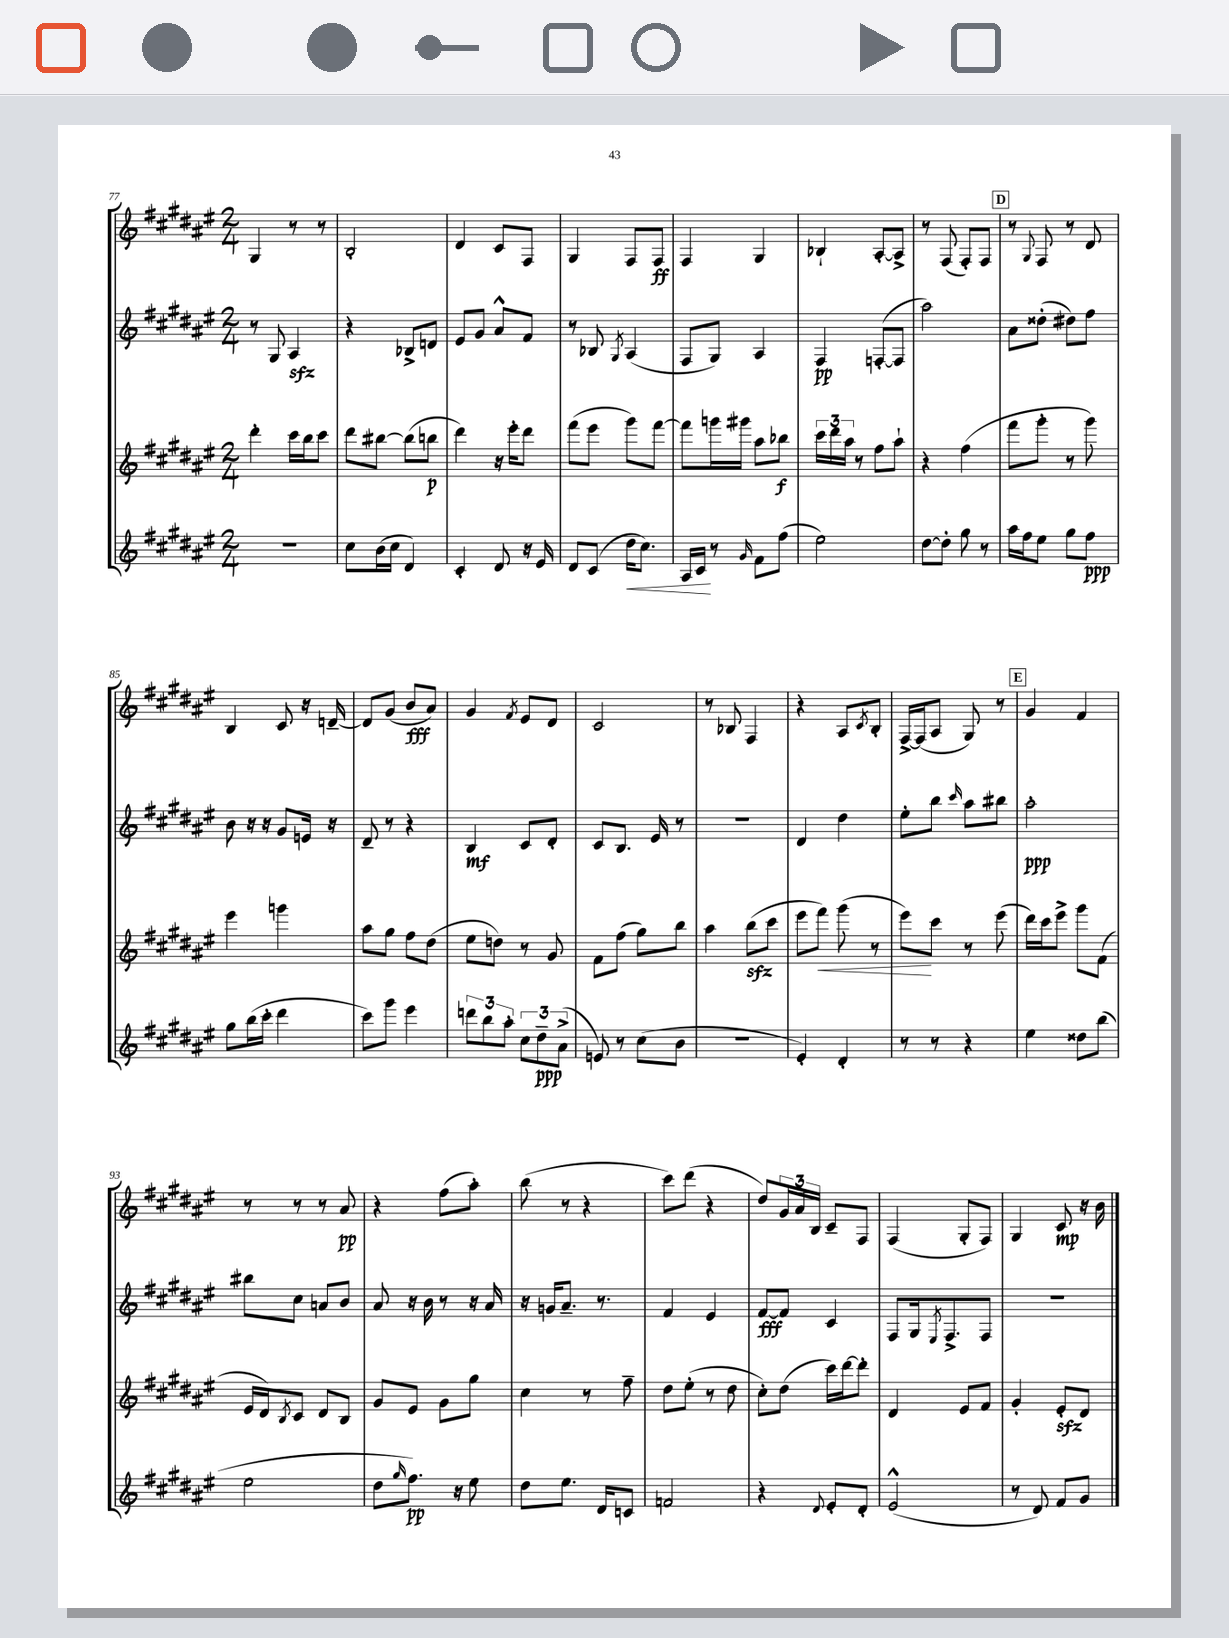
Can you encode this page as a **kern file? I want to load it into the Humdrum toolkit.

**kern	**dynam	**kern	**dynam	**kern	**dynam	**kern	**dynam
*part4	*part4	*part3	*part3	*part2	*part2	*part1	*part1
*staff4	*staff4	*staff3	*staff3	*staff2	*staff2	*staff1	*staff1
*clefG2	*	*clefG2	*	*clefG2	*	*clefG2	*
*k[f#c#g#d#a#e#]	*	*k[f#c#g#d#a#e#]	*	*k[f#c#g#d#a#e#]	*	*k[f#c#g#d#a#e#]	*
*M2/4	*	*M2/4	*	*M2/4	*	*M2/4	*
=77	=77	=77	=77	=77	=77	=77	=77
2r	.	4ddd#'\	.	8r	.	4G#/	.
.	.	.	.	8G#/	.	.	.
.	.	16ccc#\LL	.	4A#zz/	.	8r	.
.	.	16bb\J	.	.	.	.	.
.	.	8ccc#\J	.	.	.	8r	.
=78	=78	=78	=78	=78	=78	=78	=78
8cc#\L	.	8ddd#\L	.	4r	.	2B'/	.
(16b\L	.	[8bb#X\J	.	.	.	.	.
16cc#\JJ	.	.	.	.	.	.	.
4d#/)	.	(8bb#\L]	.	8B-X^/L	.	.	.
.	.	8bbn\J	p	8dn/J	.	.	.
=79	=79	=79	=79	=79	=79	=79	=79
4c#'/	.	4ddd#\)	.	8e#/L	.	4d#/	.
.	.	.	.	8g#/J	.	.	.
8d#/	.	16r	.	8a#^^/L	.	8c#/L	.
.	.	16eee#'\KL	.	.	.	.	.
16r	.	8ddd#\J	.	8f#/J	.	8F#/J	.
16e#/	.	.	.	.	.	.	.
=80	=80	=80	=80	=80	=80	=80	=80
8d#/L	.	(8fff#\L	.	8r	.	4G#/	.
(8c#/J	.	8eee#\J	.	8B-X/	.	.	.
.	.	.	.	8qG#/	.	.	.
!	!LO:HP:b	!	!	!	!	!	!
16dd#\KL	<	8ggg#\L)	.	(4A#/	.	8F#/L	.
8.cc#\J)	.	.	.	.	.	.	.
.	.	[8fff#\J	.	.	.	8F#/J	ff
=81	=81	=81	=81	=81	=81	=81	=81
16A#/LL	.	8fff#\L]	.	8F#/L	.	4F#/	.
16c#/JJ	.	.	.	.	.	.	.
8r	[	16gggn\L	.	8G#/J)	.	.	.
.	.	16ggg#X\JJ	.	.	.	.	.
16qqg#/	.	.	.	.	.	.	.
8f#\L	.	8aa#\L	.	4A#/	.	4G#/	.
(8ff#\J	.	8bb-X\J	f	.	.	.	.
=82	=82	=82	=82	=82	=82	=82	=82
2ee#\)	.	24ccc#\LL	.	4F#/	pp	4B-X`/	.
.	.	24ddd#\	.	.	.	.	.
.	.	24aa#\JJ	.	.	.	.	.
.	.	8r	.	.	.	.	.
.	.	8ff#\L	.	([8Fn'/L	.	[8A#'/L	.
.	.	8aa#`\J	.	8F/J]	.	8A#^/J]	.
=83	=83	=83	=83	=83	=83	=83	=83
[8dd#\L	.	4r	.	2aa#\)	.	8r	.
8dd#'\J]	.	.	.	.	.	(8F#/	.
8gg#\	.	(4ff#\	.	.	.	8F#'/L)	.
8r	.	.	.	.	.	8F#/J	.
!!LO:REH:place=s1:t=D
=84	=84	=84	=84	=84	=84	=84	=84
16aa#\LL	.	8fff#\L	.	8a#\L	.	8r	.
16ff#\J	.	.	.	.	.	.	.
.	.	.	.	.	.	8qqG#/	.
8ee#\J	.	8ggg#'\J	.	(8dd##X'\J	.	8F#/	.
8gg#\L	.	8r	.	8dd#X\L)	.	8r	.
8ff#\J	ppp	8ggg#\)	.	8ff#\J	.	8d#/	.
!!LO:LB:g=z
=85	=85	=85	=85	=85	=85	=85	=85
8gg#\L	.	4eee#\	.	8b\	.	4B/	.
(16bb\L	.	.	.	16r	.	.	.
16ccc#'\JJ	.	.	.	16r	.	.	.
4ddd#\	.	4gggn\	.	8g#/L	.	8c#/	.
.	.	.	.	16en/Jk	.	16r	.
.	.	.	.	16r	.	[16dn~/	.
=86	=86	=86	=86	=86	=86	=86	=86
8ccc#\L)	.	8aa#\L	.	8d#~/	.	8d/L]	.
8ggg#\J	.	8gg#\J	.	8r	.	(8g#/J	.
4eee#\	.	8ff#\L	.	4r	.	8b/L	fff
.	.	(8dd#\J	.	.	.	8a#/J)	.
=87	=87	=87	=87	=87	=87	=87	=87
12dddn\L	.	8ee#\L	.	4B/	mf	4g#/	.
12bb\	.	.	.	.	.	.	.
.	.	8ddn\J)	.	.	.	.	.
12aa#'\J	.	.	.	.	.	.	.
.	.	.	.	.	.	8qf#/	.
12cc#\L	.	8r	.	8c#/L	.	8e#/L	.
12dd#~\	ppp	.	.	.	.	.	.
.	.	8g#/	.	8d#'/J	.	8d#/J	.
(12a#^\J	.	.	.	.	.	.	.
=88	=88	=88	=88	=88	=88	=88	=88
8en/)	.	8f#\L	.	8c#/L	.	2c#/	.
8r	.	(8ff#\J	.	8.B/J	.	.	.
(8cc#\L	.	8gg#\L)	.	.	.	.	.
.	.	.	.	16e#/	.	.	.
8b\J	.	8bb\J	.	8r	.	.	.
=89	=89	=89	=89	=89	=89	=89	=89
2r	.	4aa#\	.	2r	.	8r	.
.	.	.	.	.	.	8B-X/	.
.	.	(8bbzz\L	.	.	.	4F#/	.
.	.	8ccc#\J	.	.	.	.	.
=90	=90	=90	=90	=90	=90	=90	=90
4e#'/)	.	8eee#\L	.	4d#/	.	4r	.
!	!	!	!LO:HP:b	!	!	!	!
.	.	8fff#\J)	<	.	.	.	.
4d#'/	.	(8ggg#\	.	4dd#\	.	8A#/L	.
.	.	.	.	.	.	8qc#/	.
.	.	8r	.	.	.	8B'/J	.
=91	=91	=91	=91	=91	=91	=91	=91
8r	.	8eee#\L)	.	8ee#'\L	.	[16F#^/LL	.
.	.	.	.	.	.	(16F#/J]	.
8r	.	8ccc#\J	[	8bb\J	.	8A#/J	.
.	.	.	.	16qqccc#/	.	.	.
4r	.	8r	.	8aa#\L	.	8G#/)	.
.	.	(8eee#\	.	8bb#X\J	.	8r	.
!!LO:REH:place=s1:t=E
=92	=92	=92	=92	=92	=92	=92	=92
4ee#\	.	16ddd#\LL)	.	2aa#'\	ppp	4g#/	.
.	.	16ccc#\J	.	.	.	.	.
.	.	8eee#^\J	.	.	.	.	.
8dd##X\L	.	8ggg#\L	.	.	.	4f#/	.
(8bb\J	.	(8f#\J	.	.	.	.	.
!!LO:LB:g=z
=93	=93	=93	=93	=93	=93	=93	=93
2ee#\	.	16e#/LL	.	8bb#X\L	.	8r	.
.	.	16d#/J)	.	.	.	.	.
.	.	8qB/	.	.	.	.	.
.	.	8c#/J	.	8cc#\J	.	8r	.
.	.	8d#/L	.	8an/L	.	8r	.
.	.	8B/J	.	8b/J	.	8a#/	pp
=94	=94	=94	=94	=94	=94	=94	=94
8dd#\L	.	8g#/L	.	8a#/	.	4r	.
16qqgg#/	.	.	.	.	.	.	.
8.ff#\J)	pp	8e#/J	.	16r	.	.	.
.	.	.	.	16b\	.	.	.
.	.	8g#\L	.	8r	.	(8ff#\L	.
16r	.	.	.	.	.	.	.
8ee#\	.	8gg#\J	.	16r	.	8aa#'\J)	.
.	.	.	.	16a#/	.	.	.
=95	=95	=95	=95	=95	=95	=95	=95
8dd#\L	.	4cc#\	.	16r	.	(8bb\	.
.	.	.	.	16gn/KL	.	.	.
8.ee#\J	.	.	.	8.a#~/J	.	8r	.
.	.	8r	.	.	.	4r	.
16d#/KL	.	.	.	8.r	.	.	.
8cn/J	.	8ff#~\	.	.	.	.	.
=96	=96	=96	=96	=96	=96	=96	=96
2fn/	.	8dd#\L	.	4f#/	.	8ccc#\L)	.
.	.	(8ee#'\J	.	.	.	(8ddd#\J	.
.	.	8r	.	4e#/	.	4r	.
.	.	8dd#\	.	.	.	.	.
=97	=97	=97	=97	=97	=97	=97	=97
4r	.	8cc#'\L)	.	[8f#/L	fff	8dd#/L)	.
.	.	(8dd#\J	.	8f#/J]	.	24g#/L	.
.	.	.	.	.	.	24a#/	.
.	.	.	.	.	.	24B/JJ	.
8qqd#/	.	.	.	.	.	.	.
8e#'/L	.	16ccc#\LL)	.	4c#/	.	8c#~/L	.
.	.	[16ddd#\J	.	.	.	.	.
8d#'/J	.	8ddd#'\J]	.	.	.	8F#/J	.
=98	=98	=98	=98	=98	=98	=98	=98
(2e#^^/	.	4d#/	.	8F#/L	.	(4F#/	.
.	.	.	.	16G#/k	.	.	.
.	.	.	.	8qE#/	.	.	.
.	.	.	.	8.F#^/	.	.	.
.	.	8e#/L	.	.	.	8G#'/L	.
.	.	8f#/J	.	8F#/J	.	8F#/J)	.
=99	=99	=99	=99	=99	=99	=99	=99
8r	.	4g#'/	.	2r	.	4G#/	.
8d#/)	.	.	.	.	.	.	.
8f#/L	.	8e#zz'/L	.	.	.	8c#/	mp
8g#/J	.	8d#/J	.	.	.	16r	.
.	.	.	.	.	.	16b\	.
==	==	==	==	==	==	==	==
*-	*-	*-	*-	*-	*-	*-	*-
